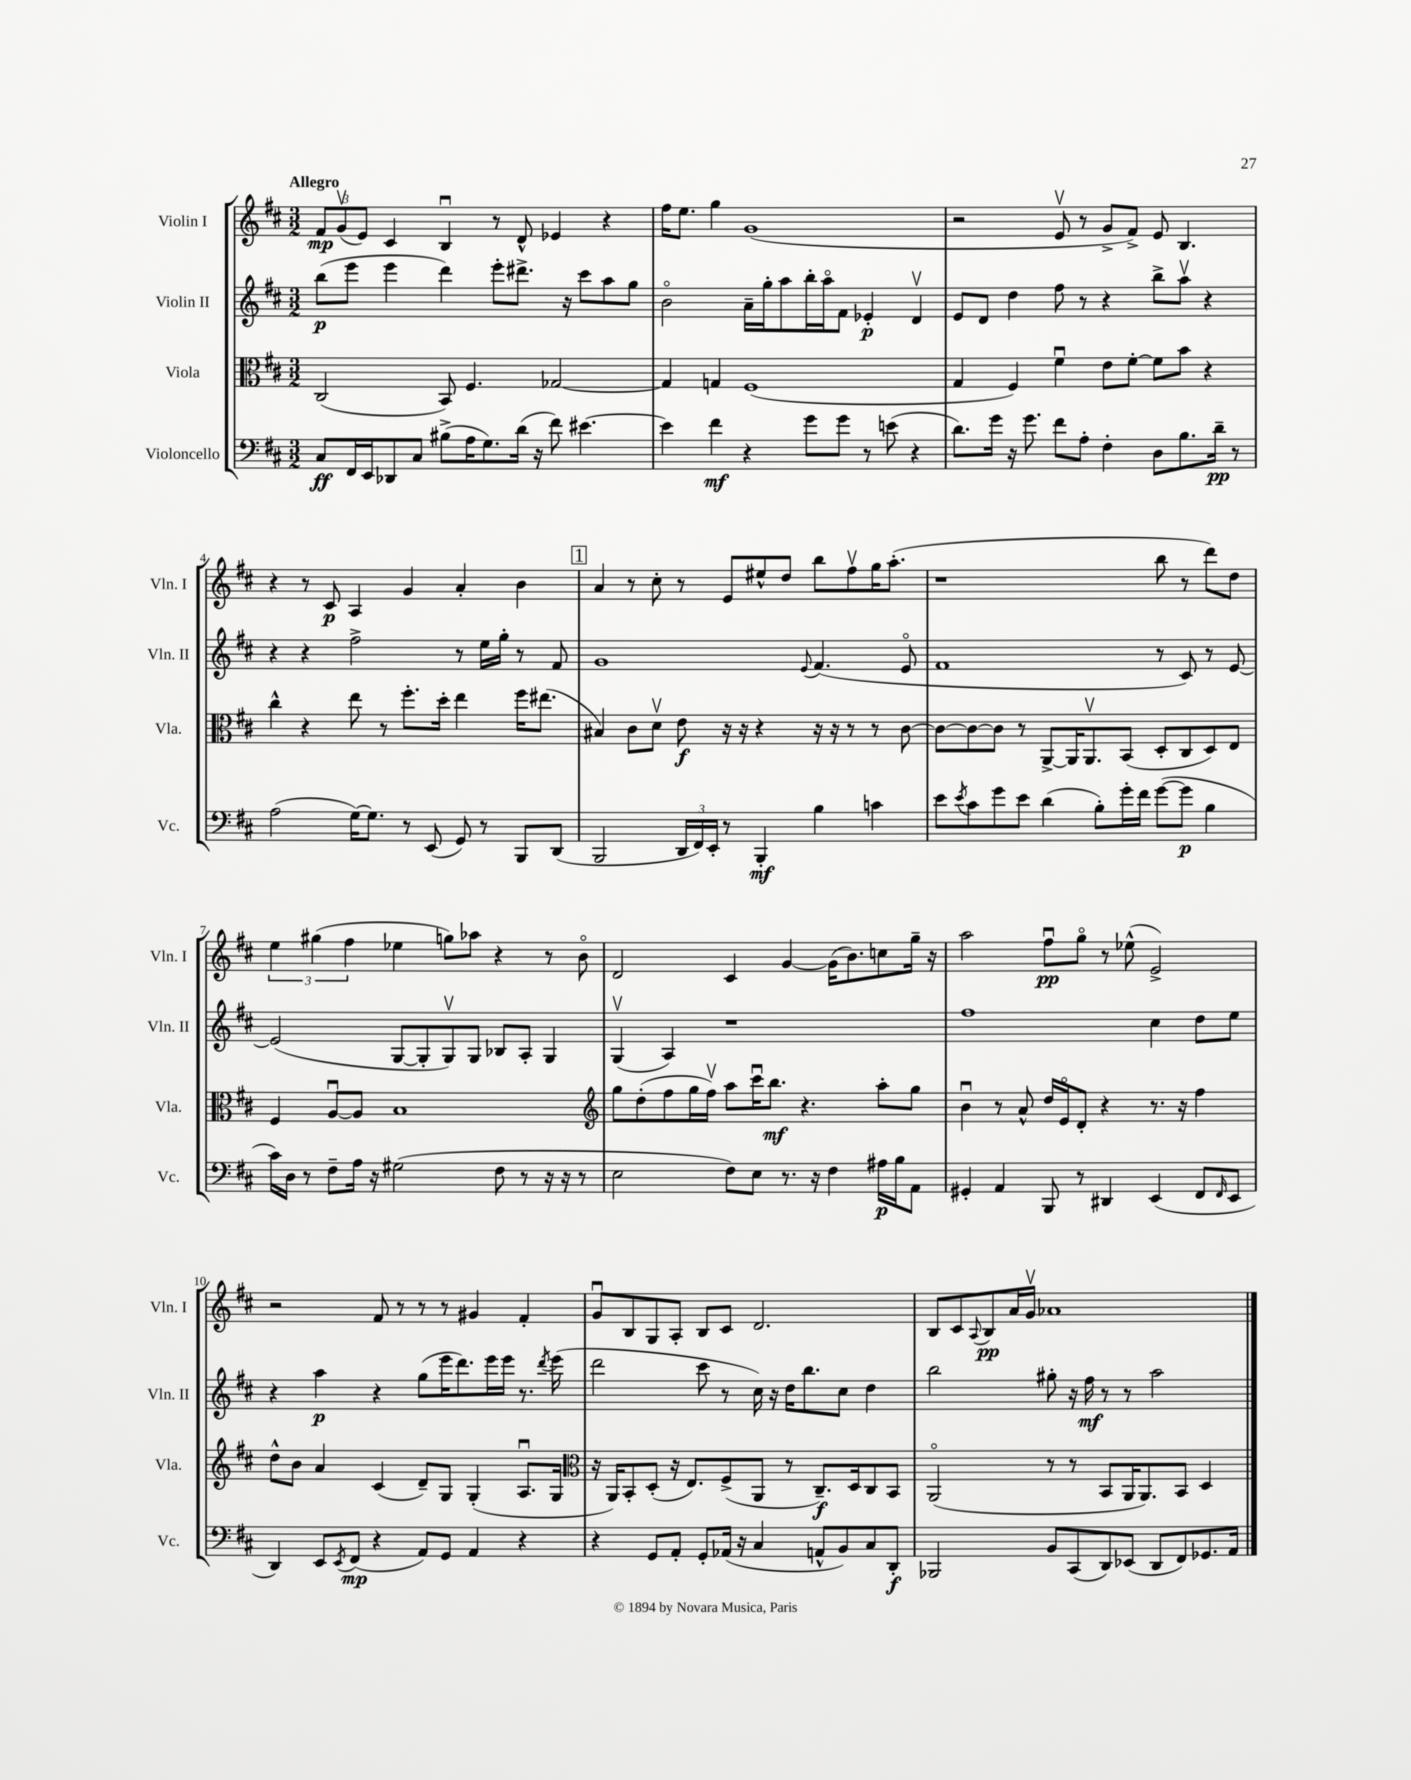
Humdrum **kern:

**kern	**kern	**kern	**kern
*staff4	*staff3	*staff2	*staff1
*clefF4	*clefC3	*clefG2	*clefG2
*k[f#c#]	*k[f#c#]	*k[f#c#]	*k[f#c#]
*M3/2	*M3/2	*M3/2	*M3/2
8C#	(2C#	(8bb	12f#
.	.	.	(12gv
16FF#	.	8eee	.
.	.	.	12e)
16EE	.	.	.
8DD-	.	4eee	4c#
8C#	.	.	.
(8B#^	8BB)	4ddd)	4Bu
16A	4.F#	.	.
8.G)	.	.	.
.	.	8eee'	8r
(16d	.	8.ddd#^	8d^^
16r	.	.	.
8f#)	[2G-	.	4e-
.	.	16r	.
[4.e#	.	8ccc#	.
.	.	8aa	4r
.	.	8gg	.
=	=	=	=
4e#]	4G-]	2bo	16ff#
.	.	.	8.ee
4f#	4G	.	4gg
4r	(1F#	16a~	(1g
.	.	16gg'	.
.	.	8aa	.
8g	.	16bb'	.
.	.	16aao	.
8g	.	8f#	.
8r	.	4e-'	.
(8e	.	.	.
4r	.	4dv	.
=	=	=	=
8.d)	4G	8e	2r
.	.	8d	.
16g	.	.	.
16r	4F#)	4dd	.
8.g	.	.	.
8f#	4f#u	8ff#	8ev
8A'	.	8r	8r
4F#'	8e	4r	8g^
.	[8f#'	.	8f#^)
8D	8f#]	8bb^	8e
8.B	8b	8aav	4.B
.	4r	4r	.
16d~	.	.	.
8r	.	.	.
=	=	=	=
(2A	4cc#^^	4r	4r
.	4r	4r	8r
.	.	.	8c#
[16G)	8ee	2ff#^	4A
8.G]	.	.	.
.	8r	.	.
8r	8.ff#'	.	4g
(8EE	.	.	.
.	16dd'	.	.
8GG)	4ee	8r	4a'
8r	.	16ee	.
.	.	16gg'	.
8BBB	16ff#	8r	4b
.	(8.ee#	.	.
(8DD	.	8f#	.
=	=	=	=
2BBB	4B#)	1g	4a
.	8c#	.	8r
.	8dv	.	8cc#'
24DD	8e	.	8r
24FF#)	.	.	.
24EE'	.	.	.
8r	16r	.	8e
.	16r	.	.
4BBB'	4r	.	8ee#^^
.	.	.	8dd
.	.	8qqe	.
4B	16r	(4.f#	8bb
.	16r	.	.
.	8r	.	8ff#v
4c	8r	.	16gg
.	.	.	(8.aa'
.	[8c#	8eo	.
=	=	=	=
8e	8c#_	1f#	1r
8qe	.	.	.
8c#	8c#_	.	.
8g	8c#]	.	.
8e	8r	.	.
(4d	[8AA^	.	.
.	16AA]	.	.
.	8.AAv	.	.
8B')	.	.	.
16g'	(8BB	.	.
16f#	.	.	.
([8g	8D'	8r	8bb
8g]	8C#	8c#)	8r
4B	8D)	8r	8ddd)
.	8E	[8e	8dd
=	=	=	=
16c#)	4F#	(2e]	6ee
16D	.	.	.
8r	.	.	.
.	.	.	(6gg#
8F#~	[8Au	.	.
.	.	.	6ff#
16A	8A]	.	.
16r	.	.	.
(2G#	1B	[8G	4ee-
.	.	8G']	.
.	.	8Gv)	8gg)
.	.	8G	8aa-
8F#	.	8B-	4r
8r	.	8A'	.
16r	.	4G	8r
16r	.	.	.
8r	.	.	8bo
=	=	=	=
*	*clefG2	*	*
2E	8gg	(4Gv	2d
.	(8dd'	.	.
.	8ff#	4A)	.
.	16gg	.	.
.	16ff#v)	.	.
8F#)	8aa	1r	4c#
8E	16ccc#u	.	.
.	8.bb	.	.
8.r	.	.	[4g
.	4.r	.	.
16r	.	.	.
4F#	.	.	(16g]
.	.	.	8.b)
16A#	8aa'	.	8cc
16B	.	.	.
8AA	8gg	.	16gg~
.	.	.	16r
=	=	=	=
4GG#'	4bu	1ff#	2aa
4AA	8r	.	.
.	8a^^	.	.
8BBB	16dd	.	8ff#u
.	16eo	.	.
8r	8d'	.	8ggo
4DD#	4r	.	8r
.	.	.	(8ee-^^
(4EE	8.r	4cc#	2e^)
.	16r	.	.
8FF#	4ff#	8dd	.
16qqFF#	.	.	.
8EE	.	8ee	.
=	=	=	=
4DD)	8dd^^	4r	2r
.	8b	.	.
8EE	4a	4aa	.
8qEE	.	.	.
(8FF#	.	.	.
4r	(4c#	4r	8f#
.	.	.	8r
8AA)	8d~)	(8gg	8r
8GG	8G	16eee	8r
.	.	8.ddd)	.
4AA	(4G'	.	4g#
.	.	16eee	.
.	.	16eee	.
4r	8.Au	8.r	4f#'
.	.	8qddd	.
.	16G	(16eee	.
=	=	=	=
*	*clefC3	*	*
4r	16r	2ddd	8gu
.	16AA)	.	.
.	8BB'	.	8B
8GG	(8D'	.	8G
8AA'	16r	.	8A'
.	8.E)	.	.
8GG'	.	8ccc#	8B
(16AA-	(8F#^	8r	8c#
16r	.	.	.
4C#	8AA	16cc#)	2.d
.	.	16r	.
.	8r	16dd	.
.	.	8.bb	.
8AA^^	8.C#~)	.	.
8BB)	.	8cc#	.
.	16D	.	.
8C#	8C#	4dd	.
8DD'	8BB	.	.
=	=	=	=
2BBB-	(2AAo	2bb	8B
.	.	.	8c#
.	.	.	8qqA
.	.	.	8B
.	.	.	16a
.	.	.	16gv
8BB	8r	8gg#'	1a-
(8CC#	8r	16r	.
.	.	16ff#	.
8DD)	8BB	8r	.
(8EE-	16AA	8r	.
.	8.AA)	.	.
8DD	.	2aa	.
8FF#)	8BB	.	.
8.GG-	4D	.	.
16AA	.	.	.
==	==	==	==
*-	*-	*-	*-
